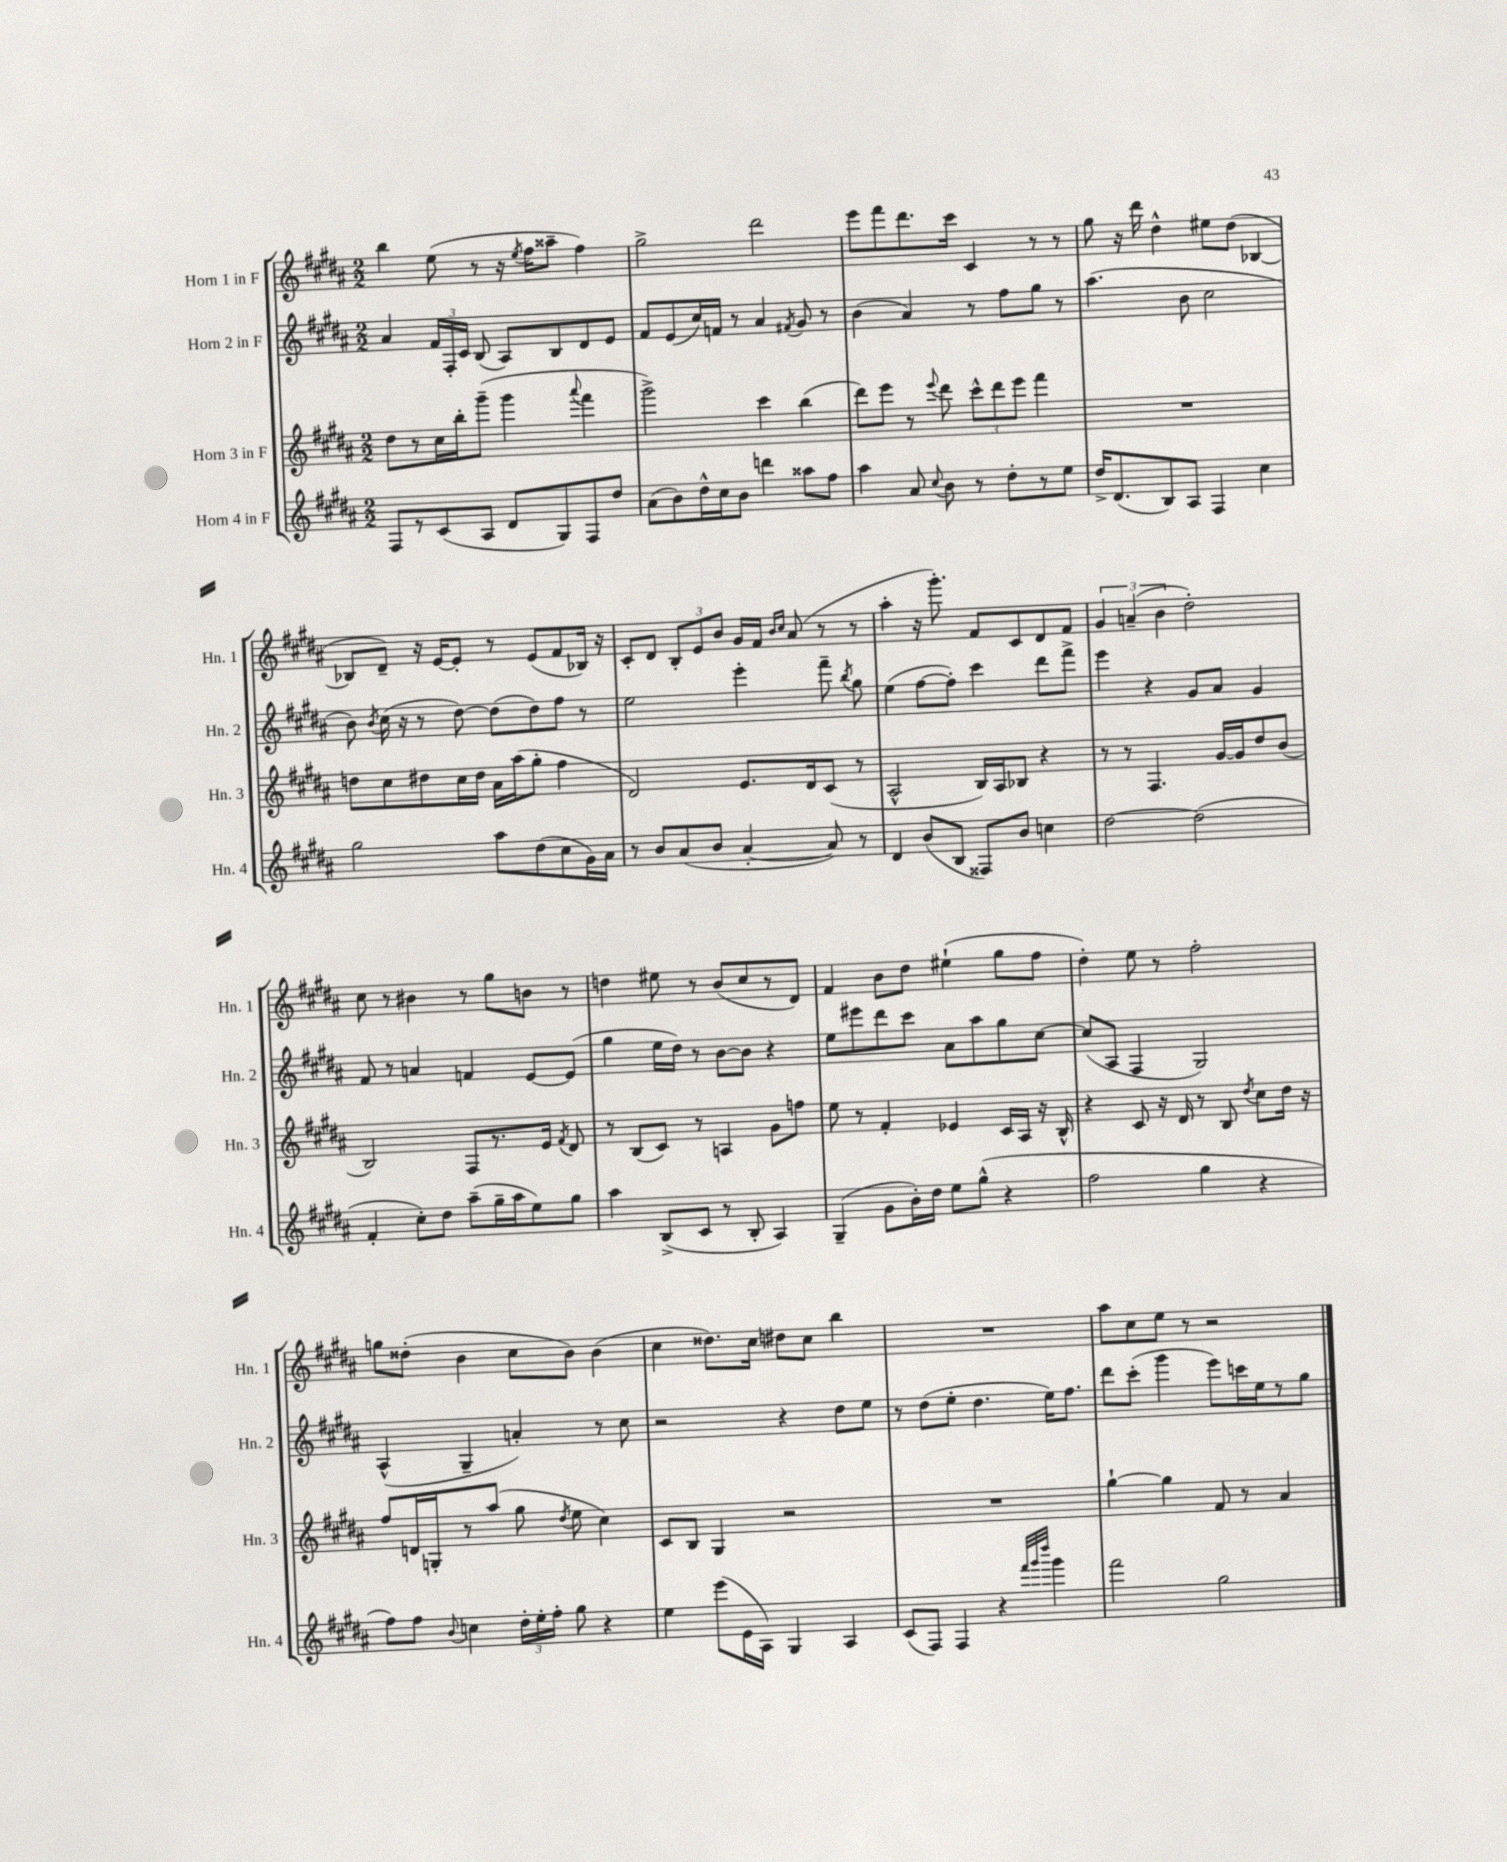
<<
\new StaffGroup <<
\new Staff = "s0" \with { instrumentName = "Horn 1 in F" shortInstrumentName = "Hn. 1" } {
    \clef treble \key b \major \numericTimeSignature \time 2/2
    \autoBeamOff b''4 e''8( r8 r16 \acciaccatura { e''8 } fis''16[ aisis''8]-- fis''4) |
    gis''2-> dis'''2 |
    e'''8[ fis'''8 dis'''8. cis'''16] cis'4 r8 r8 |
    gis''8 r16 dis'''16 dis''4-^ eis''8[ dis''8]( bes4~ |
    bes8[ dis'8]--) r16 e'16[~ e'8]-. r8 e'8[( fis'8 bes16]) r16 |
    cis'8[-. dis'8] \tuplet 3/2 { b8[-. e'8 b'8] } gis'16[ fis'16] \grace { b'16[ cis''16] } ais'8( r8 r8 |
    ais''4-. r16 gis'''8.-.) fis'8[ cis'8 dis'8 fis'8] |
    \tuplet 3/2 { gis'4 a'4--( b'4 } dis''2-.) |
    cis''8 r8 bis'4 r8 gis''8[ b'8] r8 |
    d''4 eis''8 r8 b'8[( cis''8 r8 dis'8]) |
    fis'4 b'8[ dis''8] eis''4-!( gis''8[ fis''8] |
    dis''4-.) e''8 r8 fis''2-. |
    g''8[ disis''8]-.( b'4 cis''8[ b'8]) b'4( |
    cis''4 disis''8.[) cis''16] dis''8[ cis''8] b''4 |
    R1 |
    ais''8[ cis''8 e''8] r8 r2 \bar "|." |
}
\new Staff = "s1" \with { instrumentName = "Horn 2 in F" shortInstrumentName = "Hn. 2" } {
    \clef treble \key b \major \numericTimeSignature \time 2/2
    \autoBeamOff ais'4 \tuplet 3/2 { fis'16[ fis16-. cis'16] } b8( ais8[) b8 dis'8 e'8] |
    fis'8[ e'8( cis''16) f'16] r8 ais'4 \acciaccatura { fis'8 } gis'8 r8 |
    b'4( ais'4) r8 fis''8[ gis''8] r8 |
    ais''4.( b'8 cis''2 |
    b'8) \acciaccatura { b'8 } cis''16( r16 r8 dis''8~) dis''8[( dis''8) fis''8] r8 |
    e''2 e'''4-. fis'''8-- \acciaccatura { b''8 } gis''8 |
    e''4( fis''8[~ fis''8]-.) cis'''4 dis'''8[ fis'''8]-> |
    e'''4 r4 gis'8[ ais'8] gis'4 |
    fis'8 r8 a'4 f'4 e'8[~ e'8]( |
    gis''4 e''16[ dis''16]) r8 b'8[~ b'8] r4 |
    e''8[ eis'''8 dis'''8 cis'''8] ais'8[ ais''8 gis''8 cis''8]~ |
    cis''8[( ais8] fis4 gis2) |
    ais4-^( gis4-- a'4-.) r8 cis''8 |
    r2 r4 dis''8[ e''8] |
    r8 dis''8[( e''8]-. dis''4. e''16[) fis''8.] |
    dis'''8[ cis'''8]-.( gis'''4 e'''8[) c'''16 e''16 r8 gis''8] \bar "|." |
}
\new Staff = "s2" \with { instrumentName = "Horn 3 in F" shortInstrumentName = "Hn. 3" } {
    \clef treble \key b \major \numericTimeSignature \time 2/2
    \autoBeamOff dis''8[ r8 cis''16 b''16-. gis'''8]--( gis'''4 \appoggiatura { ais'''8 } fis'''4 |
    gis'''2->) cis'''4 b''4( |
    dis'''8[) e'''8] r8 \appoggiatura { e'''8 } dis'''8 \tuplet 3/2 { cis'''8[-^ dis'''8 e'''8] } fis'''4 |
    R1 |
    d''8[ cis''8 dis''8 cis''16 dis''16] ais'16[ ais''16( gis''8]-. fis''4 |
    dis'2) e'8.[ dis'16 cis'8]( r8 |
    ais2-^ b16[) ais16 bes8] r4 |
    r8 r8 fis4. gis'16[~ gis'16 dis''8 b'8]( |
    b2) fis8[ r8. e'16] \acciaccatura { fis'8 } dis'8 |
    r8 b8[( cis'8]) r8 a4 gis'8[ f''8] |
    e''8 r8 fis'4-. ees'4 cis'16[ ais16] r16 b16-^ |
    r4 cis'8 r16 dis'16 r8 b8 \acciaccatura { dis''8 } cis''8[ dis''16] r16 |
    fis''8[ d'16 g16-. r8 ais''8]( gis''8 \acciaccatura { dis''8 } e''8 cis''4) |
    cis'8[ b8] gis4 r2 |
    R1 |
    gis''4~-! gis''4 fis'8 r8 ais'4 \bar "|." |
}
\new Staff = "s3" \with { instrumentName = "Horn 4 in F" shortInstrumentName = "Hn. 4" } {
    \clef treble \key b \major \numericTimeSignature \time 2/2
    \autoBeamOff fis8[ r8 cis'8( ais8] dis'8[ gis8) fis8 dis''8] |
    ais'8[( b'8) dis''16-^ cis''16 b'8] d'''4 aisis''8[ fis''8] |
    ais''4 ais'8 \appoggiatura { cis''8 } b'8 r8 dis''8[-. r8 e''8] |
    dis''16[-> dis'8.( b8) ais8] fis4 cis''4 |
    gis''2 ais''8[ dis''8( cis''8 gis'16) ais'16] |
    r8 b'8[ ais'8( b'8] ais'4~-. ais'8) r8 |
    dis'4 b'8[( b8] fisis8[) b'8] c''4 |
    dis''2~ dis''2( |
    fis'4-. cis''8[-.) dis''8] ais''8[--( gis''16-- ais''16 e''8) gis''8] |
    ais''4 b8[->( cis'8] r8 b8-. ais4) |
    gis4--( gis'8[ b'16-.) dis''16] e''8[ gis''8]-^( r4 |
    fis''2 gis''4 r4 |
    fis''8[) fis''8] \appoggiatura { b'8 } c''4 \tuplet 3/2 { dis''16[-. e''16-. fis''16]-. } gis''8 r4 |
    e''4 e'''8[( e'16 ais16]) gis4 ais4 |
    cis'8[( fis8]) fis4 r4 \grace { fis'''32[ gis'''32 dis''''32] } gis'''4 |
    fis'''2 gis''2 \bar "|." |
}
>>
>>
\layout { \context { \Score \remove "Bar_number_engraver" } }
